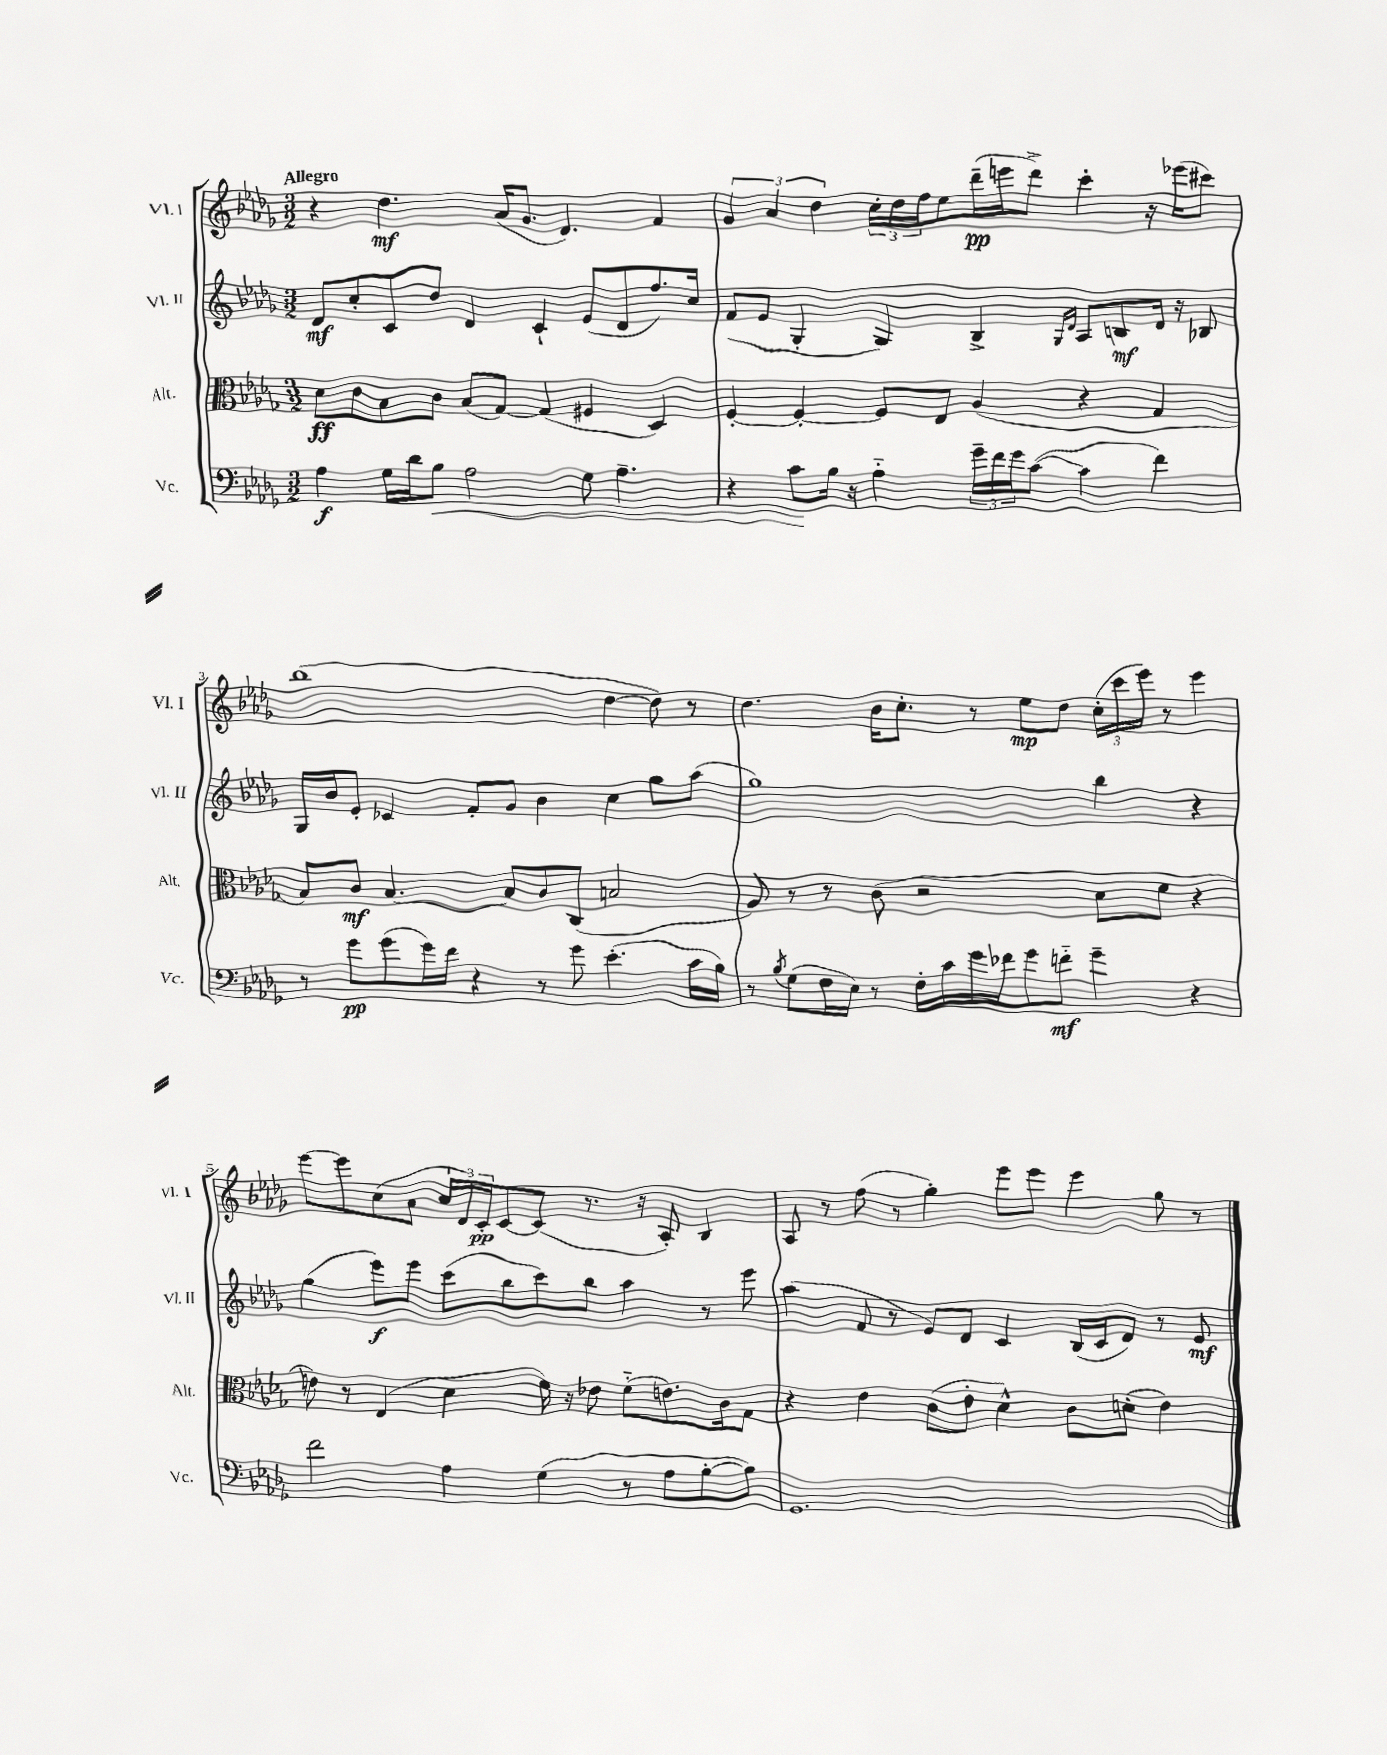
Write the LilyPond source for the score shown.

<<
\new StaffGroup <<
\new Staff = "s0" \with { instrumentName = "Vl. I" shortInstrumentName = "Vl. I" } {
    \clef treble \key des \major \numericTimeSignature \time 3/2 \tempo "Allegro"
    r4 des''4.\mf aes'16( ges'8. des'4.) f'4 |
    \tuplet 3/2 { ges'4 aes'4 des''4 } \tuplet 3/2 { c''16-. des''16 f''16 } ees''8 des'''16--\pp( e'''16 des'''8->) c'''4-. r16 ees'''16( cis'''8) |
    bes''1( des''4~ des''8) r8 |
    des''4. bes'16 c''8.-. r8 ees''8\mp des''8 \tuplet 3/2 { c''16-.( c'''16 ees'''16) } r8 ees'''4 |
    ees'''8~ ees'''8 c''8( aes'8 \tuplet 3/2 { c''16 des'16) c'16-.\pp } c'8~ c'8( r8. r16 aes8-.) bes4 |
    aes8 r8 f''8( r8 ges''4-.) ees'''8 ees'''8 ees'''4 ges''8 r8 \bar "|." |
}
\new Staff = "s1" \with { instrumentName = "Vl. II" shortInstrumentName = "Vl. II" } {
    \clef treble \key des \major \numericTimeSignature \time 3/2
    des'8\mf c''8-. c'8 des''8 des'4 c'4-! ees'8( des'8 f''8.) c''16 |
    f'8( ees'8 ges4-. ges4) bes4-> \grace { ges16 des'16 } aes8 b8\mf des'16 r16 bes8 |
    ges16 bes'16 ees'8-. ces'4 f'8-. ges'8 bes'4 c''4 ges''8 aes''8( |
    ges''1) bes''4 r4 |
    ges''4( ees'''8\f) ees'''8 c'''8( bes''8 c'''8) bes''8 aes''4 r8 ees'''8 |
    aes''4( f'8 r8 ees'8) des'8 c'4 bes16( c'16 des'8) r8 ees'8\mf \bar "|." |
}
\new Staff = "s2" \with { instrumentName = "Alt." shortInstrumentName = "Alt." } {
    \clef alto \key des \major \numericTimeSignature \time 3/2
    des'8\ff c'8 bes8 c'8 bes8( ges8~) ges4( fis4 des4) |
    f4~-. f4~-. f8 ees8 aes4( r4 ges4 |
    bes8) c'8\mf bes4.~ bes8 c'8 c8( b2 |
    aes8) r8 r8 c'8( r2 des'8 f'8 r4 |
    e'8) r8 ees4( des'4 f'16) r16 ees'8 f'8-_( e'8.) c'16 ges8 |
    r4 ees'4 c'8( ees'8-. des'4-^) c'8 d'8-.( ees'4) \bar "|." |
}
\new Staff = "s3" \with { instrumentName = "Vc." shortInstrumentName = "Vc." } {
    \clef bass \key des \major \numericTimeSignature \time 3/2
    aes4\f ges16 des'16 bes8\< aes2 ges8 aes4.-- |
    r4 c'8\! bes16 r16 aes4-_ \tuplet 3/2 { ges'16-- f'16 ges'16 } c'8~( c'4 f'4) |
    r8 ges'8\pp ges'8( ges'16) f'16 r4 r8 ges'8 ees'4.-.( c'16 bes16) |
    r8 \acciaccatura { bes8 } ges8( f16 ees16) r8 f16-. c'16 ges'16 fes'16 ges'8 f'8-_\mf ges'4-- r4 |
    f'2 aes4 ges4( r8 aes8 bes8~-. bes8) |
    ges,1. \bar "|." |
}
>>
>>
